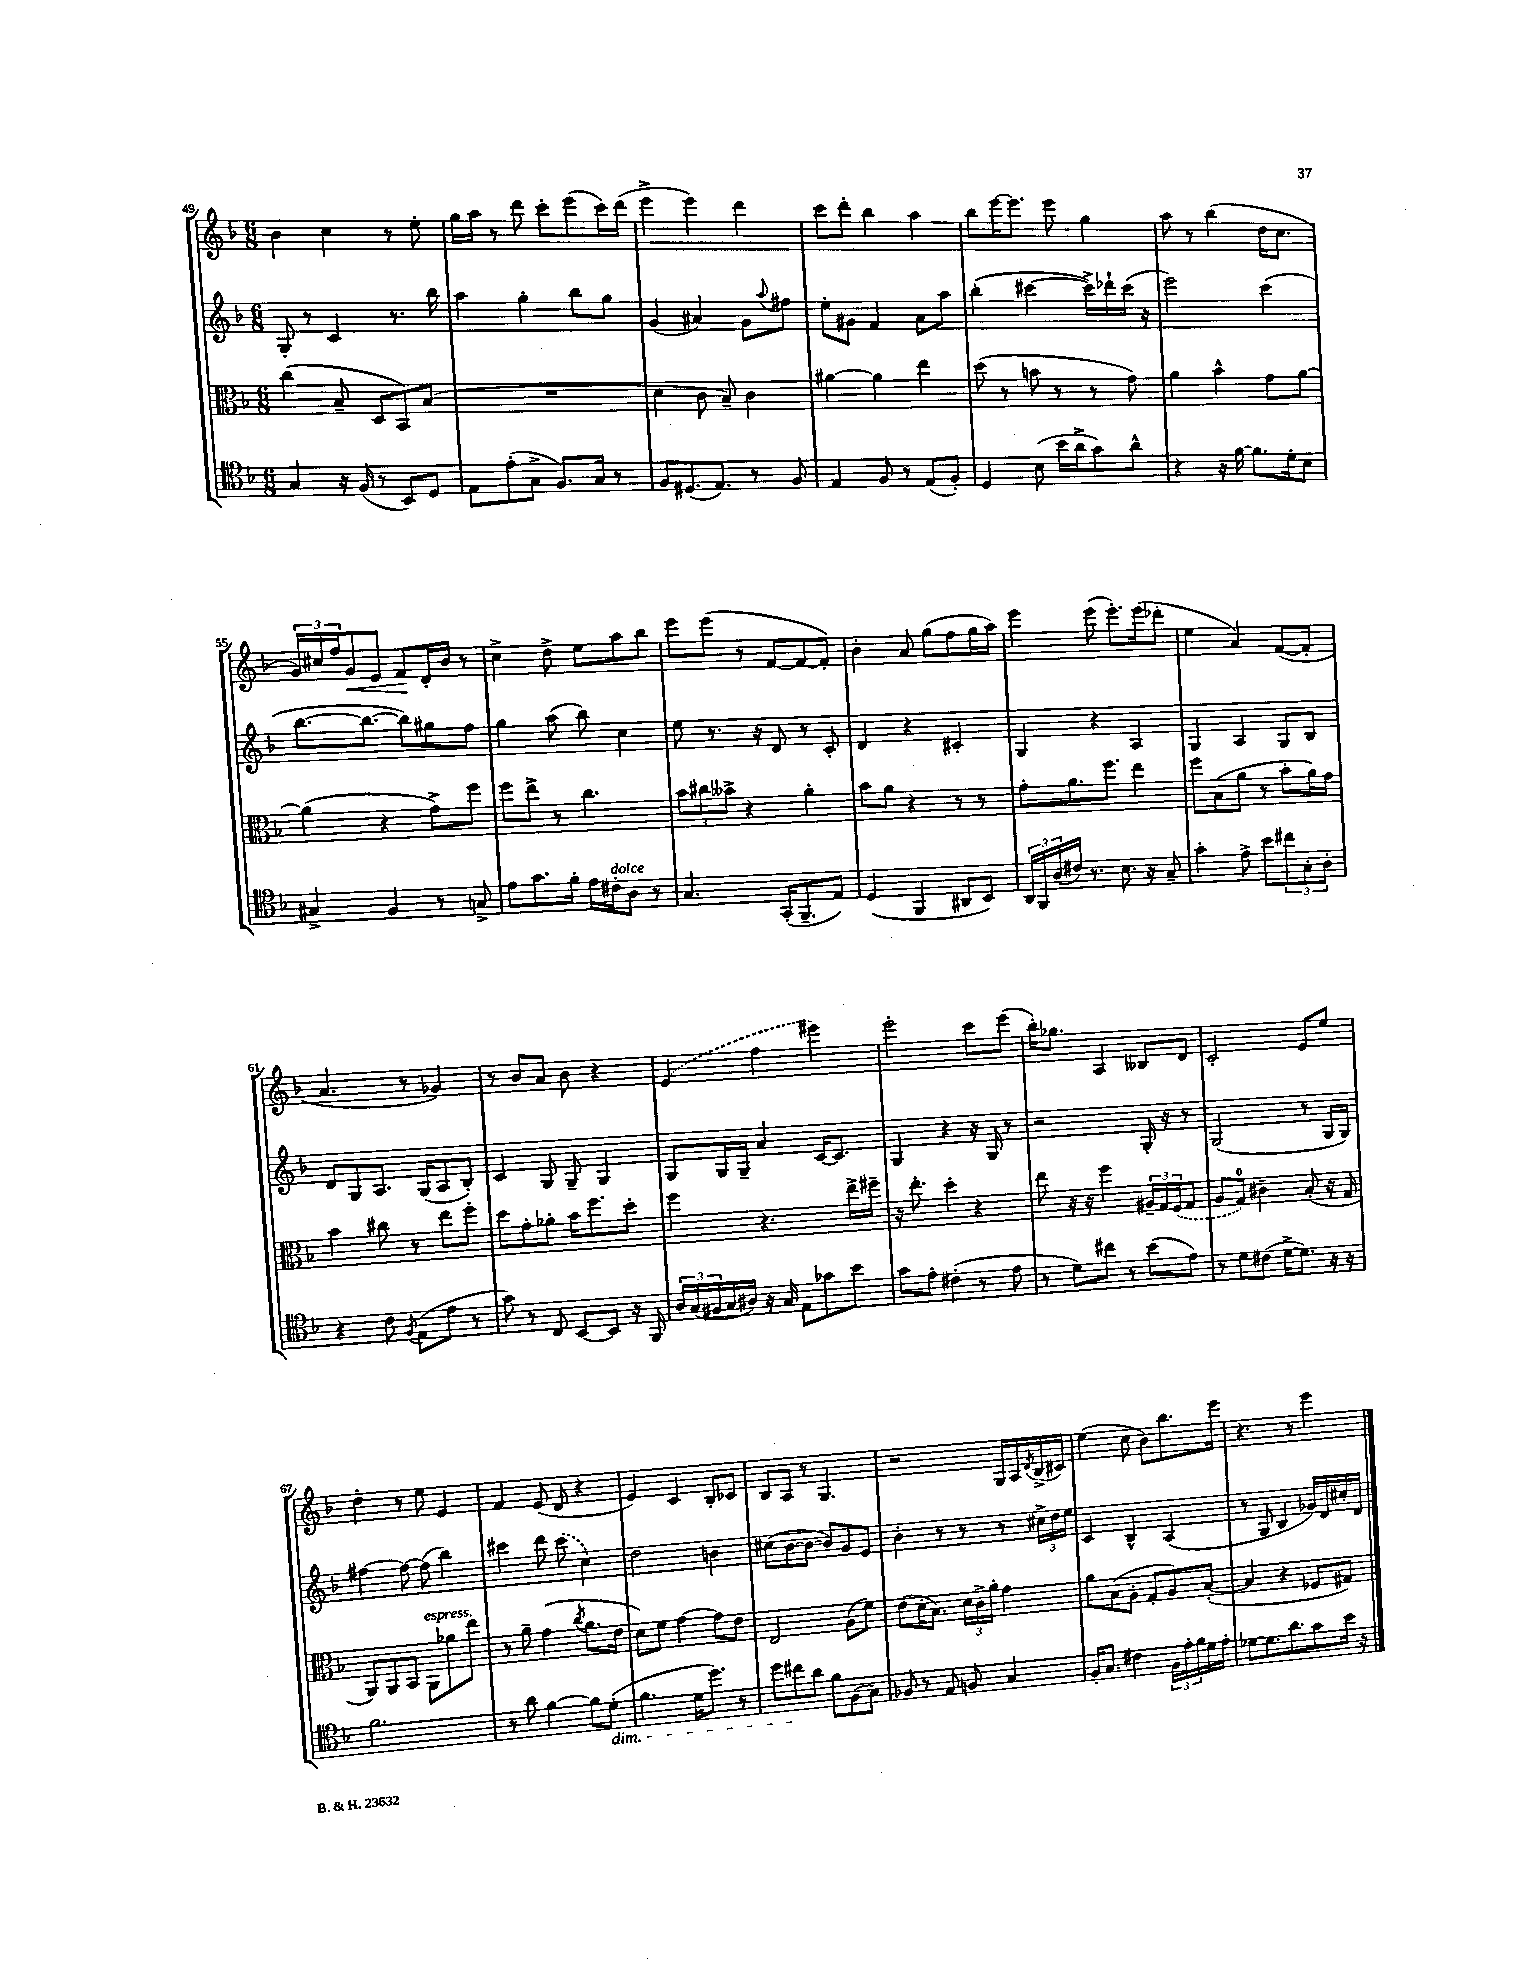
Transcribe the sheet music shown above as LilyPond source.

<<
\new StaffGroup <<
\new Staff = "s0" {
    \clef treble \key f \major \numericTimeSignature \time 6/8
    bes'4 c''4 r8 e''8-. |
    g''16 a''16 r8 d'''8 c'''8-. e'''8( c'''16) d'''16( |
    e'''4-> e'''4) d'''4 |
    c'''8 d'''8-. bes''4 a''4 |
    bes''8 e'''16~ e'''8. e'''8 g''4 |
    a''8 r8 bes''4( d''16 c''8. |
    \tuplet 3/2 { g'16) cis''16 f''16 } g'8\< e'8 f'8\! d'16-. bes'16 r8 |
    c''4-> d''8-> e''8 a''8 bes''8 |
    e'''8 e'''8( r8 f'8~ f'8~ f'8-.) |
    bes'4-. a'8 g''8( f''8 g''16 a''16) |
    e'''4 e'''8( e'''8.-.) e'''16( des'''8-. |
    e''4 a'4) f'8~( f'8-. |
    a'4. r8 ges'4) |
    r8 bes'8 a'8 bes'8 r4 |
    \once \slurDashed e'4( f''4 eis'''4) |
    e'''2-. c'''8 e'''8( |
    bes''16-.) ges''8. a4 beses8 d'8 |
    c'2-. e'8 e''8 |
    d''4-. r8 e''8 e'4 |
    f'4 e'8( d'8 r4 |
    e'4) c'4 bes8-. ces'8 |
    bes8 a8 r8 g4. |
    r2 g16 a16 \acciaccatura { d'8 } bes16->( cis'16) |
    e''4( c''8 bes'8) bes''8. e'''16 |
    r4. r8 e'''4 \bar "|." |
}
\new Staff = "s1" {
    \clef treble \key f \major \numericTimeSignature \time 6/8
    g8-. r8 c'4 r8. bes''16 |
    a''4 g''4-. bes''8 g''8 |
    g'4( ais'4) g'8 \appoggiatura { a''8 } fis''8 |
    e''8-. gis'8 f'4 a'8 a''8 |
    bes''4-.( cis'''4~ cis'''16->) des'''16-! cis'''16( r16 |
    e'''2) c'''4( |
    bes''8.~ bes''8.~ bes''8) gis''8 f''8 |
    g''4 a''8( bes''8) c''4 |
    e''8 r8. r16 d'8 r8 c'8-. |
    d'4 r4 cis'4-. |
    g4 r4 a4 |
    g4 a4 g8 bes8 |
    d'8 g8 a8. g16( a8 bes8-.) |
    c'4 g8 g8-- g4 |
    g8 g16 g16-- a'4 c'16~ c'8. |
    g4 r4 r16 g16 r8 |
    r2 g16-. r16 r8 |
    g2( r8 g16 g16) |
    fis''4~ fis''8~ fis''8( bes''4) |
    cis'''4 d'''8 \once \slurDashed cis'''8( c''4) |
    d''2 b'4 |
    cis''8( bes'8~ bes'8~ bes'8) g'8 e'8 |
    bes'4-. r8 r8 r8 \tuplet 3/2 { cis''16-> d''16 e''16 } |
    c'4 bes4-^ a4( |
    r8 g8 bes4 ges'16) d'16 cis''16-. d'16 \bar "|." |
}
\new Staff = "s2" {
    \clef alto \key f \major \numericTimeSignature \time 6/8
    c''4( bes8-- d8 bes,8) bes8( |
    R2. |
    d'4 c'8 bes8--) c'4 |
    ais'4~ ais'4 e''4 |
    d''8( r8 b'8 r8 r8 g'8) |
    a'4 bes'4-^ g'8 a'8~ |
    a'4( r4 g'8->) f''8 |
    f''8 e''8-> r8 c''4. |
    \tuplet 3/2 { bes'8 cis''8 beses'8-> } r4 a'4-. |
    bes'8 a'8 r4 r8 r8 |
    g'8-. a'8. f''8. e''4 |
    f''8 bes8( a'8 r8 bes'8-. a'16) g'16 |
    bes'4 cis''8 r8 e''8 f''8-. |
    d''8 g'8-. aes'8-. bes'16 f''8. d''8-. |
    f''4 r4. e''16-> fis''16-- |
    r16 e''8.-. d''4-. r4 |
    e''8 r16 r16 f''4 \tuplet 3/2 { ais16-- g16 \once \slurDashed f16( } g8 |
    a8 g8-0) cis'4-- bes8-.( r16 g16 |
    a,8) a,8 bes,8 a,8^\markup { \italic "espress." } aes'8 e''8 |
    r8 a'8-- g'4( \acciaccatura { c''8 } a'8. e'16 |
    d'8) f'8 g'4~ g'8 e'8 |
    e2 a8( f'8) |
    e'8( d'16-. bes8.) \tuplet 3/2 { d'16 c'16-> a'16-. } g'4 |
    a'8 bes8( a8-. g8-. a8) bes8~-.( |
    bes4 r4 fes8 gis8) \bar "|." |
}
\new Staff = "s3" {
    \clef tenor \key f \major \numericTimeSignature \time 6/8
    g4 r16 f16( r8 bes,8) d8 |
    e8 e'8-.( g8-> f8.) g16 r8 |
    f8 dis8.( e8.) r8 f8 |
    e4 f8 r8 e8( f8-.) |
    d4 bes8( bes'16 a'16-> g'8) a'8-^ |
    r4 r16 f'16~ f'8. d'16-. bes8 |
    gis4-> f4 r8 g8-> |
    e'8 g'8. f'16-. e'16 cis'16-.^\markup { \italic "dolce" } a8 r8 |
    g4. g,16-.( f,8.-- e8) |
    d4( f,4 ais,8 bes,8) |
    \tuplet 3/2 { a,16 f,16 a16( } cis'16) r8. bes8. r16 g8-- |
    g'4-. e'8-> bes'8 \tuplet 3/2 { cis''8 g8-. a8-. } |
    r4 c'8 \acciaccatura { f8 } e8( e'8 r8 |
    g'8) r8 c8 bes,8~ bes,8 r16 f,16 |
    \tuplet 3/2 { a16 g16( fis16 } g16 ais16) r16 g16 e8 ges'8 bes'8 |
    g'8 e'8-. cis'4-.( r8 e'8 |
    r8 d'8) cis''8 r8 bes'8( e'8) |
    r8 d'8 cis'8( d'16~-> d'8.) r16 r16 |
    f'2. |
    r8 a'8 f'4~ f'8 d'8-.\dim( |
    f'4. d'16 d''8.) r8 |
    d''8 cis''8\! a'8 f'8 f8( g8) |
    fes8 r8 e8 f8 g4 |
    f16-. g8. cis'4 \tuplet 3/2 { f16 e'16-. f'16 } d'16 e'16-. |
    des'8~ des'8. a'8. g'8 bes'16 r16 \bar "|." |
}
>>
>>
\layout { \context { \Score currentBarNumber = #49 } }
